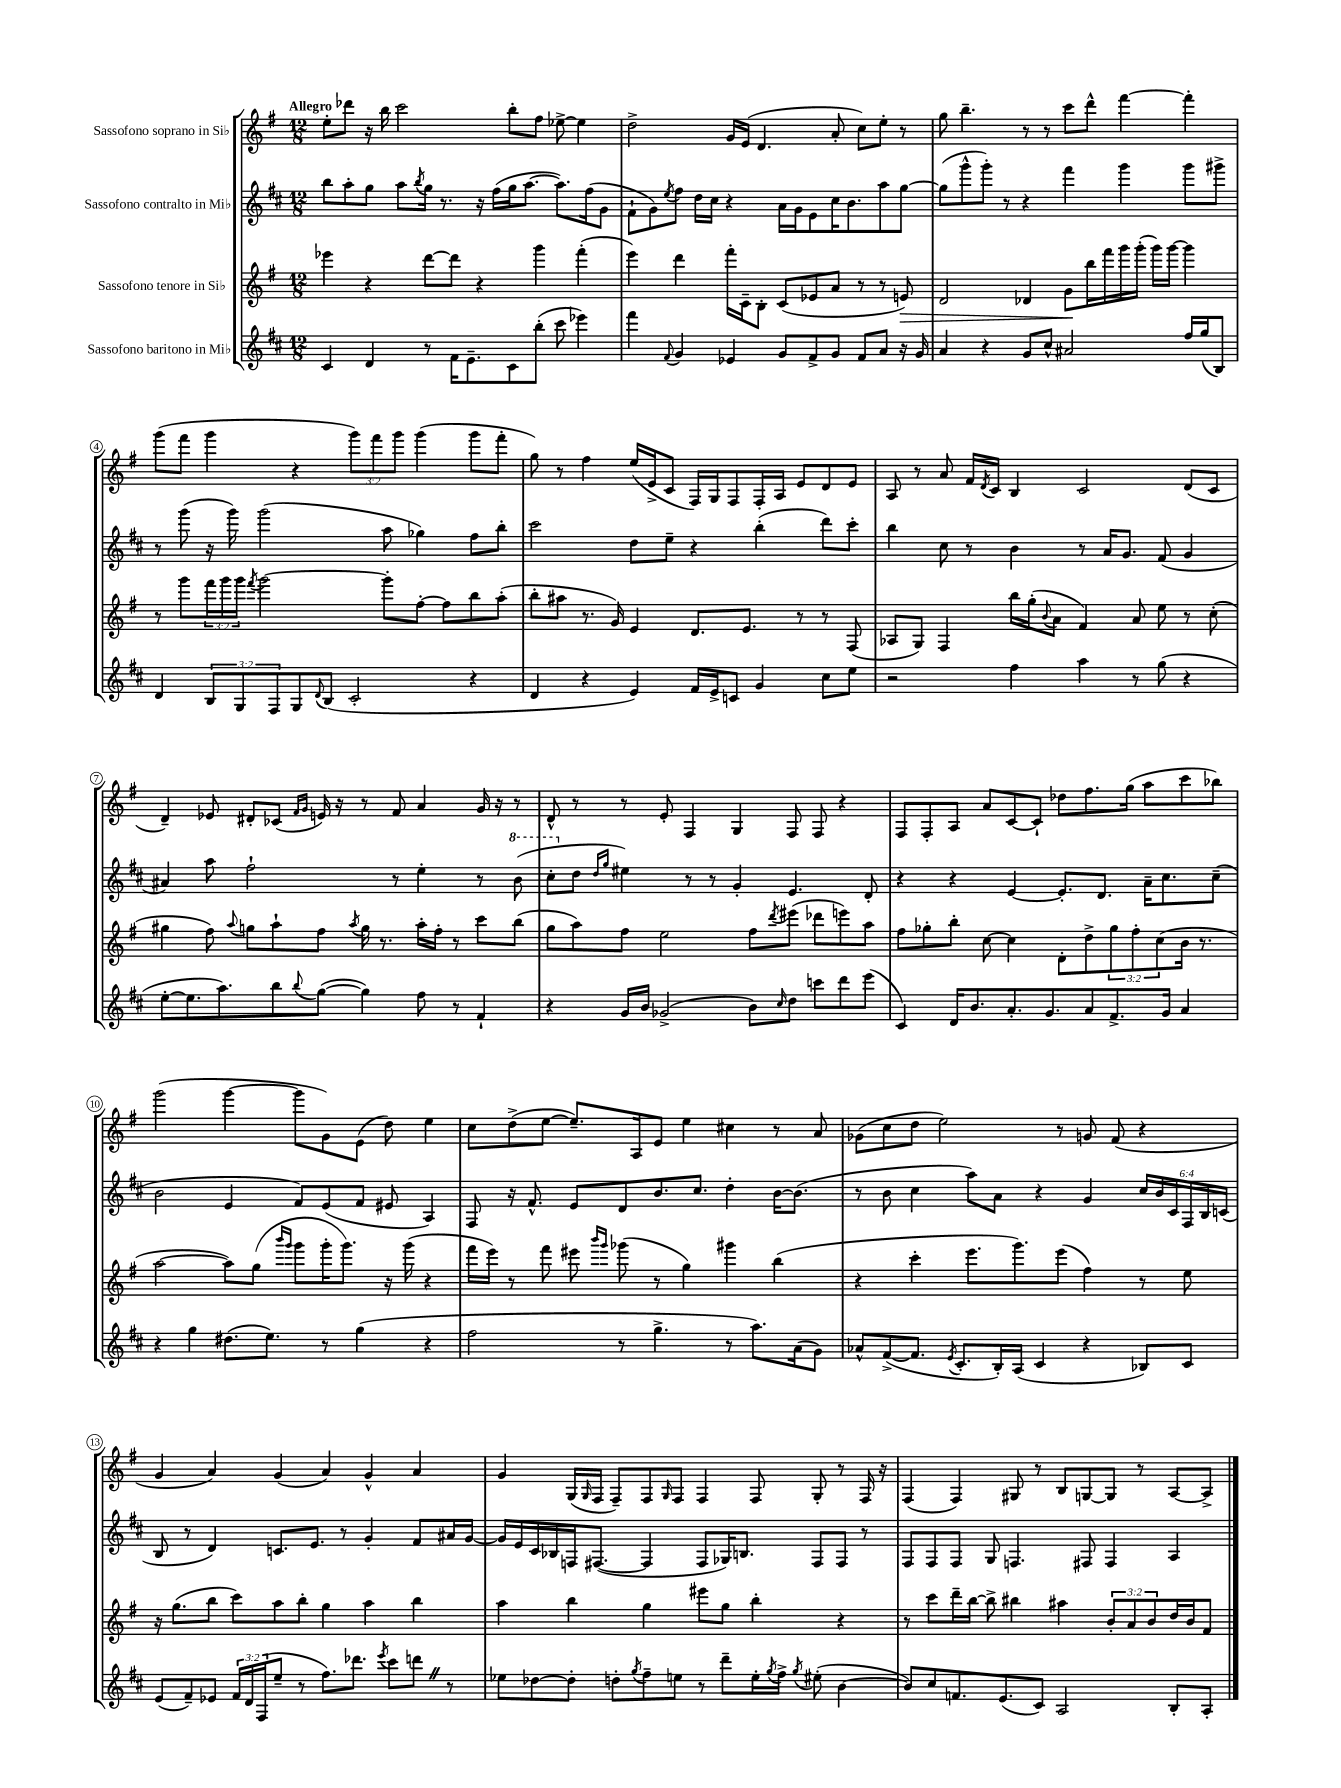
<<
\new StaffGroup <<
\new Staff = "s0" \with { instrumentName = "Sassofono soprano in Sib" } {
    \clef treble \key g \major \numericTimeSignature \time 12/8 \override Staff.TupletNumber.text = #tuplet-number::calc-fraction-text \tempo "Allegro"
    e''8-. des'''8 r16 b''16 c'''2 b''8-. fis''8 ees''8~-> ees''4 |
    d''2-> g'16 e'16( d'4. a'8-. c''8) e''8-. r8 |
    g''8 b''4.-- r8 r8 c'''8 d'''8-^ fis'''4~ fis'''4-. |
    g'''8( fis'''8 g'''4 r4 \tuplet 3/2 { g'''8) fis'''8 g'''8 } g'''4( g'''8 fis'''8-. |
    g''8) r8 fis''4 e''16( e'16-> c'8 fis16) g16 fis8 fis16-. a16 e'8 d'8 e'8 |
    a8 r8 a'8 fis'16 \acciaccatura { d'8 } c'16 b4 c'2 d'8( c'8 |
    d'4--) ees'8 dis'8-. ces'8( \grace { fis'16 g'16 } e'16) r16 r8 fis'8 a'4 g'16 r16 r8 |
    d'8-^ r8 r8 e'8-. fis4 g4 fis8 fis8 r4 |
    fis8 fis8-. a8 a'8 c'8~ c'8-! des''8 fis''8. g''16( a''8 c'''8 bes''8) |
    g'''2( g'''4~ g'''8 g'8) e'8( d''8) e''4 |
    c''8 d''8->( e''8~ e''8.--) a16 e'8 e''4 cis''4 r8 a'8 |
    ges'8( c''8 d''8 e''2) r8 g'8 fis'8( r4 |
    g'4 a'4) g'4( a'4) g'4-^ a'4 |
    g'4 g16( \grace { g16 } fis16 fis8--) fis8 \grace { g16 } fis8 fis4 fis8 g8-. r8 fis16 r16 |
    fis4( fis4) gis8 r8 b8 g8~ g8 r8 a8~ a8-> \bar "|." |
}
\new Staff = "s1" \with { instrumentName = "Sassofono contralto in Mib" } {
    \clef treble \key d \major \numericTimeSignature \time 12/8 \override Staff.TupletNumber.text = #tuplet-number::calc-fraction-text
    b''8 a''8-. g''8 a''8 \acciaccatura { b''8 } g''16 r8. r16 fis''16( g''16 a''8.~ a''8.) fis''16( g'8 |
    fis'8-! g'8) \acciaccatura { e''8 } fis''8 d''16 cis''16 r4 a'16 g'16 e'8 cis''16 b'8. a''8 g''8~ |
    g''8( g'''8-^ g'''8-.) r8 r4 fis'''4 g'''4 g'''8 gis'''8-> |
    r8 g'''8( r16 g'''16) g'''2( a''8 ges''4) fis''8 b''8-. |
    cis'''2 d''8 e''8-- r4 b''4-.( d'''8) cis'''8-. |
    b''4 cis''8 r8 b'4 r8 a'16 g'8. fis'8( g'4 |
    ais'4) a''8 fis''2-! r8 e''4-. r8 \ottava #1 b''8( |
    cis'''8-. \ottava #0 d''8 \grace { d''16 g''16 } eis''4) r8 r8 g'4-. e'4. d'8-. |
    r4 r4 e'4~ e'8.-. d'8. a'16-- cis''8. cis''8--( |
    b'2 e'4 fis'8) e'8( fis'8 eis'8 a4) |
    fis8 r16 fis'8.-^ e'8 d'8 b'8. cis''8. d''4-. b'16~ b'8.( |
    r8 b'8 cis''4 a''8) a'8 r4 g'4 \tuplet 6/4 { cis''16 b'16 cis'16 fis16 b16 c'16( } |
    b8 r8 d'4) c'8. e'8. r8 g'4-. fis'8 ais'16 g'16~ |
    g'16 e'16 cis'16 bes16 f16 fis8.~( fis4 fis8 ges16) b8. fis8 fis8 r8 |
    fis8 fis8 fis8 g8 f4. fis8 fis4 a4 \bar "|." |
}
\new Staff = "s2" \with { instrumentName = "Sassofono tenore in Sib" } {
    \clef treble \key g \major \numericTimeSignature \time 12/8 \override Staff.TupletNumber.text = #tuplet-number::calc-fraction-text
    ees'''4 r4 d'''8~ d'''8 r4 g'''4 fis'''4-.( |
    e'''4) d'''4 fis'''16-. c'16-- b8-. c'8( ees'8 a'8 r8 r8 e'8\>) |
    d'2 des'4 g'8\! b''16 fis'''16 g'''16 g'''16-.( g'''16) g'''16~ g'''4 |
    r8 g'''8 \tuplet 3/2 { fis'''16 g'''16 g'''16 } \acciaccatura { fis'''8 } g'''2~ g'''8-. fis''8~-. fis''8 b''8 a''8-.( |
    b''8-. ais''8 r8. g'16) e'4 d'8. e'8. r8 r8 fis8( |
    aes8 g8) fis4 b''16 g''16-.( \appoggiatura { b'8 } a'8 fis'4) a'8 e''8 r8 c''8-.( |
    gis''4 fis''8) \appoggiatura { a''8 } g''8 a''8-! fis''8 \acciaccatura { a''8 } g''16 r8. a''16-. fis''16-. r8 c'''8 b''8( |
    g''8 a''8) fis''8 e''2 fis''8 \acciaccatura { d'''8 } eis'''8( des'''8 e'''8) a''8 |
    fis''8 ges''8-. b''8-. c''8~ c''4 d'8-. d''8-> \tuplet 3/2 { ges''8 fis''8-. c''8( } b'16 r8. |
    a''2~ a''8) g''8( \grace { b'''16 g'''16 } g'''8 g'''16-. g'''8.) r16 g'''16( r4 |
    fis'''16 e'''16) r8 fis'''8 eis'''8 \grace { b'''16 g'''16 } ges'''8( r8 g''4) gis'''4 b''4( |
    r4 c'''4-. e'''8. g'''8.) e'''8( fis''4) r8 e''8 |
    r16 g''8.( b''8 c'''8) a''8 b''8-. g''4 a''4 b''4 |
    a''4 b''4 g''4 eis'''8 g''8 b''4-. r4 |
    r8 c'''8 d'''16-- b''16~ b''8-> bis''4 ais''4 \tuplet 3/2 { b'8-. a'8 b'8 } d''16 b'16 fis'8 \bar "|." |
}
\new Staff = "s3" \with { instrumentName = "Sassofono baritono in Mib" } {
    \clef treble \key d \major \numericTimeSignature \time 12/8 \override Staff.TupletNumber.text = #tuplet-number::calc-fraction-text
    cis'4 d'4 r8 fis'16 e'8.-- cis'8 b''8-.( cis'''8 ees'''4) |
    fis'''4 \appoggiatura { fis'8 } g'4 ees'4 g'8 fis'8-> g'8 fis'8 a'8 r16 g'16 |
    a'4 r4 g'8 cis''8-^ ais'2 fis''16 g''16( b8) |
    d'4 \tuplet 3/2 { b8 g8 fis8 } g8 \appoggiatura { d'8 } b8( cis'2-. r4 |
    d'4 r4 e'4) fis'16 e'16-> c'8 g'4 cis''8 e''8 |
    r2 fis''4 a''4 r8 g''8( r4 |
    e''8~-. e''8. a''8.) b''8 \appoggiatura { b''8 } g''8~( g''4) fis''8 r8 fis'4-! |
    r4 g'16 b'16 ges'2->( b'8) \grace { cis''16 } d''8 c'''8 d'''8 e'''8( |
    cis'4) d'16 b'8. a'8.-. g'8. a'8 fis'8.-> g'16 a'4 |
    r4 g''4 dis''8.( e''8.) r8 g''4( r4 |
    fis''2 r8 g''4.-> r8 a''8.) a'16( g'8) |
    aes'8-^ fis'8~->( fis'8. \acciaccatura { e'8 } cis'8.-. b16-.) a16( cis'4 r4 bes8) cis'8 |
    e'8( fis'8--) ees'8 \tuplet 3/2 { fis'16 d'16 fis16( } e''8-- r8 fis''8.) des'''8. \acciaccatura { e'''8 } cis'''8 d'''8 \once \override BreathingSign.text = \markup { \musicglyph "scripts.caesura.straight" } \breathe r8 |
    ees''8 des''8~ des''8-. d''8-. \acciaccatura { g''8 } fis''8-- e''8 r8 d'''8-- e''16-. \acciaccatura { g''8 } fis''16-> \acciaccatura { g''8 } eis''8-.( b'4~ |
    b'8) cis''8 f'8. e'8.( cis'8) a2 b8-. a8-. \bar "|." |
}
>>
>>
\layout { \context { \Score \override BarNumber.stencil = #(make-stencil-circler 0.1 0.3 ly:text-interface::print) } }
